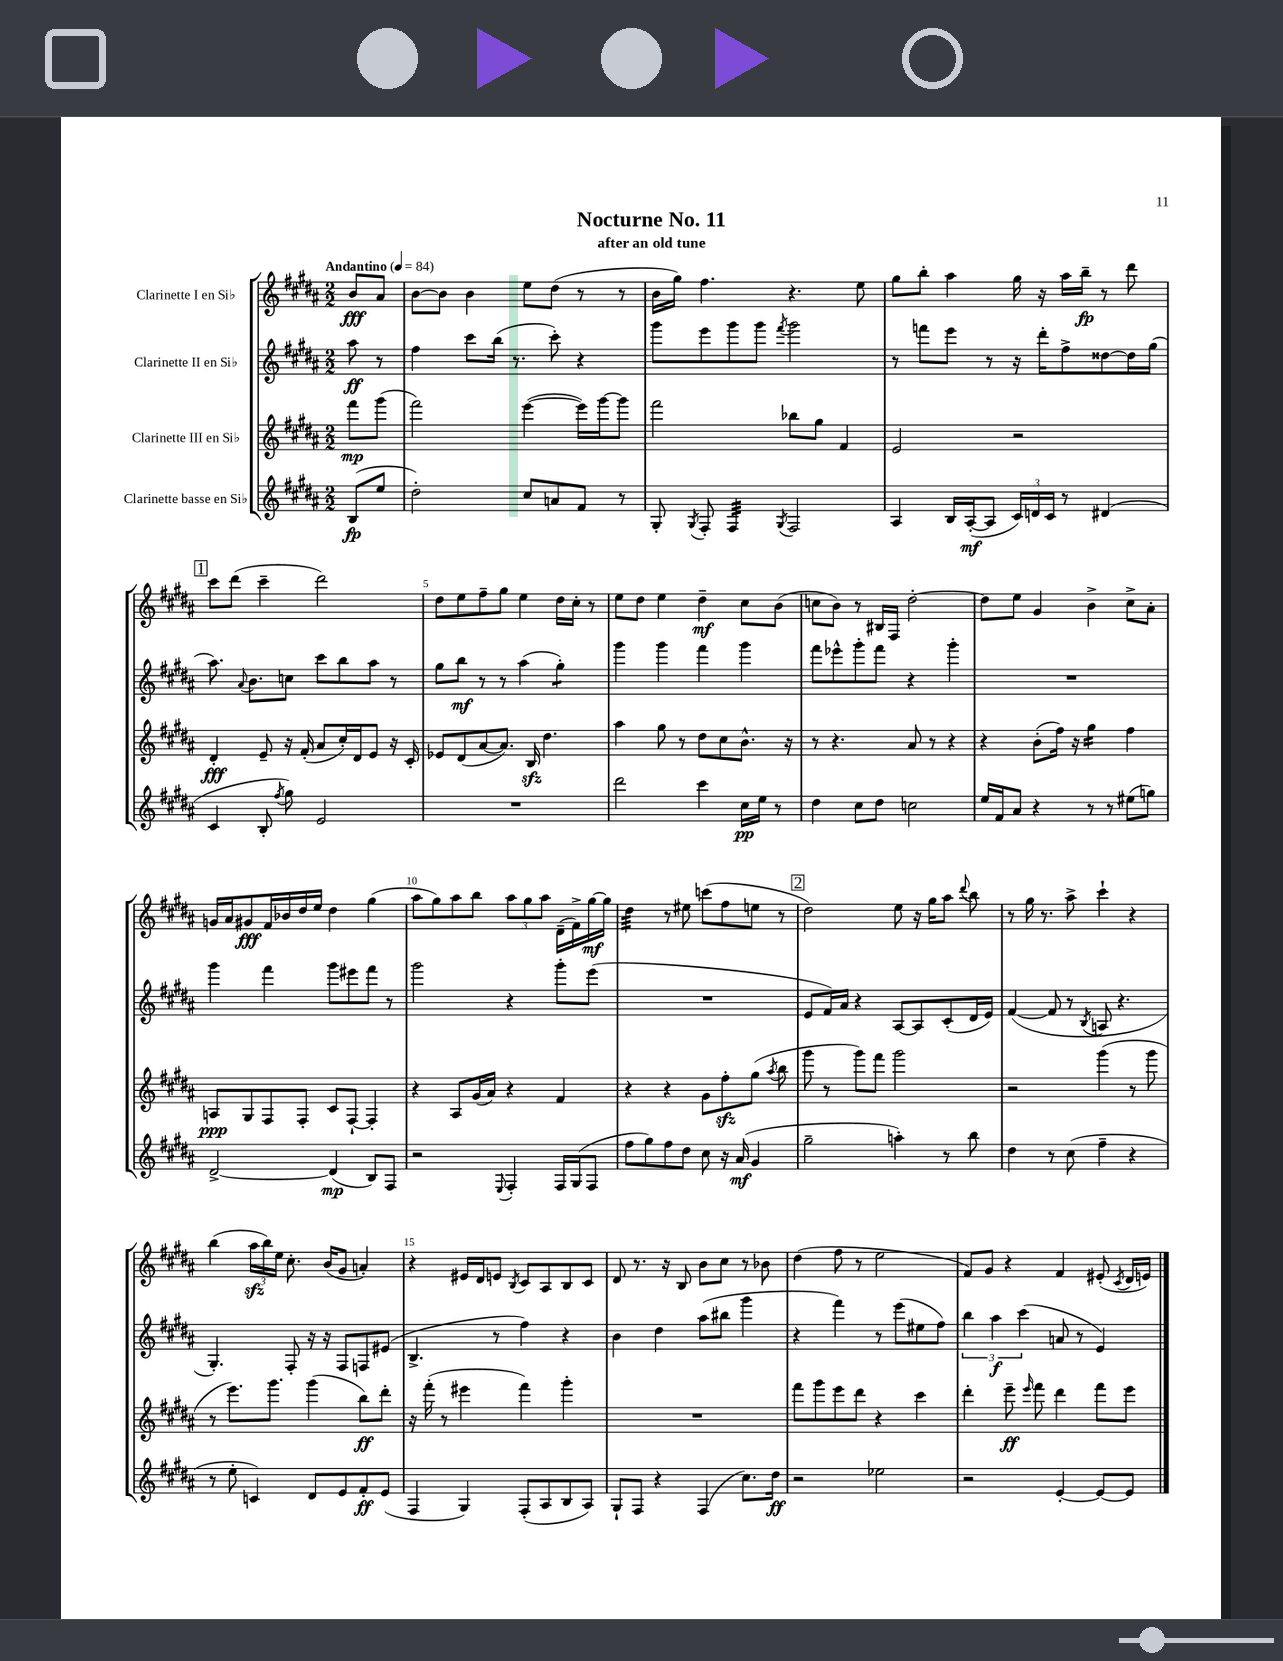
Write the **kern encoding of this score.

**kern	**kern	**kern	**kern
*staff4	*staff3	*staff2	*staff1
*clefG2	*clefG2	*clefG2	*clefG2
*k[f#c#g#d#a#]	*k[f#c#g#d#a#]	*k[f#c#g#d#a#]	*k[f#c#g#d#a#]
*M2/2	*M2/2	*M2/2	*M2/2
*MM84	*MM84	*MM84	*MM84
(8B	8fff#	8aa#	8b
8ee	(8ggg#	8r	8a#
=	=	=	=
2dd#')	2fff#)	4ff#	[8b
.	.	.	8b]
.	.	8ccc#	4b
.	.	(16bb	.
.	.	8.r	.
8cc#	([4eee	.	8ee
8a	.	8ccc#')	(8dd#
8f#	16eee])	4r	8r
.	[16ggg#	.	.
8r	8ggg#]	.	8r
=	=	=	=
8G#'	2fff#	8ggg#	16b
.	.	.	16gg#)
8qG#	.	.	.
8F#'	.	8eee	4.ff#
4F#	.	8ggg#	.
.	.	8ggg#	.
8qG#	.	8qfff#	.
2F#	8bb-	2ggg#	4.r
.	8gg#	.	.
.	4f#	.	.
.	.	.	8ee
=	=	=	=
4A#	2e	8r	8gg#
.	.	8fff	8bb'
16B	.	8eee	4aa#
([16A#'	.	.	.
8A#]	.	8r	.
24c#)	2r	16r	16gg#
24d	.	.	.
.	.	16ddd#'	16r
24c#	.	.	.
8r	.	8ff#^	16aa#
.	.	.	16bb~
(4d#	.	[8dd##	8r
.	.	16dd##]	8ddd#
.	.	(16gg#	.
=	=	=	=
4c#	4d#'	8.aa#)	8ccc#
.	.	.	(8ddd#
.	.	8qqa#	.
.	.	8.b	.
8B'	8e~	.	4ccc#~
8qff#	.	.	.
8gg#)	16r	8cc	.
.	(16f#'	.	.
2e	8a#	8ccc#	2ddd#)
.	16cc#')	8bb	.
.	16d#	.	.
.	8e	8aa#	.
.	16r	8r	.
.	16c#'	.	.
=	=	=	=
1r	8e-	8gg#	8dd#
.	(8d#	8bb	8ee
.	[8a#	8r	8ff#~
.	8.a#])	8r	8gg#
.	.	(4aa#	4ee
.	16B	.	.
.	4.dd#	.	.
.	.	4gg#')	16dd#
.	.	.	16cc#'
.	.	.	8r
=	=	=	=
2ddd#	4aa#	4ggg#	8ee
.	.	.	8dd#
.	8gg#	4ggg#	4ee
.	8r	.	.
4ccc#	8dd#	4fff#	4dd#~
.	8cc#	.	.
16cc#	8.b^^	4ggg#	8cc#
16ee	.	.	.
8r	.	.	(8b
.	16r	.	.
=	=	=	=
4dd#	8r	8fff#	8cc
.	4.r	8eee-^^	8b)
8cc#	.	8ggg#'	8r
8dd#	.	8fff#	16B#
.	.	.	16F#
2cc	8a#	4r	[2dd#'
.	8r	.	.
.	4r	4ggg#'	.
=	=	=	=
16ee	4r	1r	8dd#]
16f#	.	.	.
8a#	.	.	8ee
4r	(8b'	.	4g#
.	16ff#)	.	.
.	16r	.	.
8r	4gg#	.	4b^
8r	.	.	.
(8ee#	4ff#	.	8cc#^
8gg)	.	.	8a#'
=	=	=	=
[2d#^	8A	4ggg#	16g
.	.	.	16a#
.	8G#	.	8g#
.	8F#	4fff#	16f#
.	.	.	16b-
.	8F#'	.	16dd#
.	.	.	16ee
(4d#]	8c#	8ggg#	4dd#
.	[8F#`	8eee#	.
8B)	4F#']	8fff#	(4gg#
8F#	.	8r	.
=	=	=	=
2r	4r	2ggg#	8aa#
.	.	.	8gg#)
.	8A#	.	8aa#
.	(16g#	.	8bb
.	16a#)	.	.
8qqE	.	.	.
4F#'	4r	4r	12aa#
.	.	.	12gg#
.	.	.	12aa#
16F#	4f#	8ggg#'	(16d#~
(16G#	.	.	16f#^)
8F#	.	(8eee	[16gg#
.	.	.	16gg#]
=	=	=	=
8ff#	4r	1r	4dd#
8gg#)	.	.	.
8ff#	4r	.	8r
8dd#	.	.	8ee#
8cc#	8g#	.	(8ccc
16r	8ff#'	.	8ff#
(16a#	.	.	.
4g#	(8gg#	.	8ee
.	8qaa#	.	.
.	8bb	.	8r
=	=	=	=
2gg#~	8ggg#	8e	2dd#)
.	8r	16f#)	.
.	.	16a#	.
.	8ggg#)	4r	.
.	8fff#	.	.
4aa')	2ggg#	[8A#	8ee
.	.	8A#]	16r
.	.	.	16gg#
8r	.	(8c#'	8aa#
.	.	.	8qqddd#
8bb	.	16d#	8bb
.	.	16e)	.
=	=	=	=
4dd#	2r	([4f#	8r
.	.	.	16gg#
.	.	.	8.r
8r	.	8f#]	.
(8cc#	.	8r	8aa#^
.	.	8qB	.
4ff#~	(4ggg#	8A	4ccc#`
.	.	4.r	.
4r	8r	.	4r
.	8ggg#	.	.
=	=	=	=
8r	8r	4.G#')	(4bb
8ee'	8.eee)	.	.
4c)	.	.	24aa#
.	.	.	24bb)
.	8.ggg#	.	.
.	.	.	24ee
.	.	8F#'	8.cc#'
8d#	(4ggg#	16r	.
.	.	16r	(16b
8e	.	8F#	8g#
8f#'	8bb)	8F	4a')
(8e	8ddd#'	(8e#	.
=	=	=	=
4F#	16r	4.B^	4r
.	(16fff#'	.	.
.	8r	.	.
4G#)	4eee#	.	16e#
.	.	.	16d#
.	.	8r	8e
.	.	.	8qB
(8F#'	4fff#)	4ff#)	8c#
8A#	.	.	8A#
8B	4ggg#'	4r	8B
8A#)	.	.	8c#
=	=	=	=
8G#`	1r	4b	8d#
8F#	.	.	8.r
4r	.	4dd#	.
.	.	.	16r
.	.	.	8B
(4F#	.	(8aa#	8b
.	.	8bb#	8cc#
8.cc#)	.	4ggg#	8r
.	.	.	8b-
16dd#	.	.	.
=	=	=	=
2r	8fff#	4r	(4dd#
.	8ggg#	.	.
.	8eee	4fff#)	8ff#
.	8ddd#	.	8r
2ee-	4r	8r	2ee
.	.	(8eee	.
.	4ccc#	8ee#	.
.	.	8ff#)	.
=	=	=	=
2r	4ddd#'	6bb	8f#)
.	.	.	8g#
.	.	6aa#	.
.	8eee~	.	4r
.	.	(6ccc#	.
.	16qqeee	.	.
.	8fff#	.	.
[4e'	4ddd#	8a	4f#
.	.	8r	.
8e_	8fff#	4e)	(8e#'
.	.	.	8qc#
8e]	8eee	.	16d#
.	.	.	16e)
==	==	==	==
*-	*-	*-	*-
